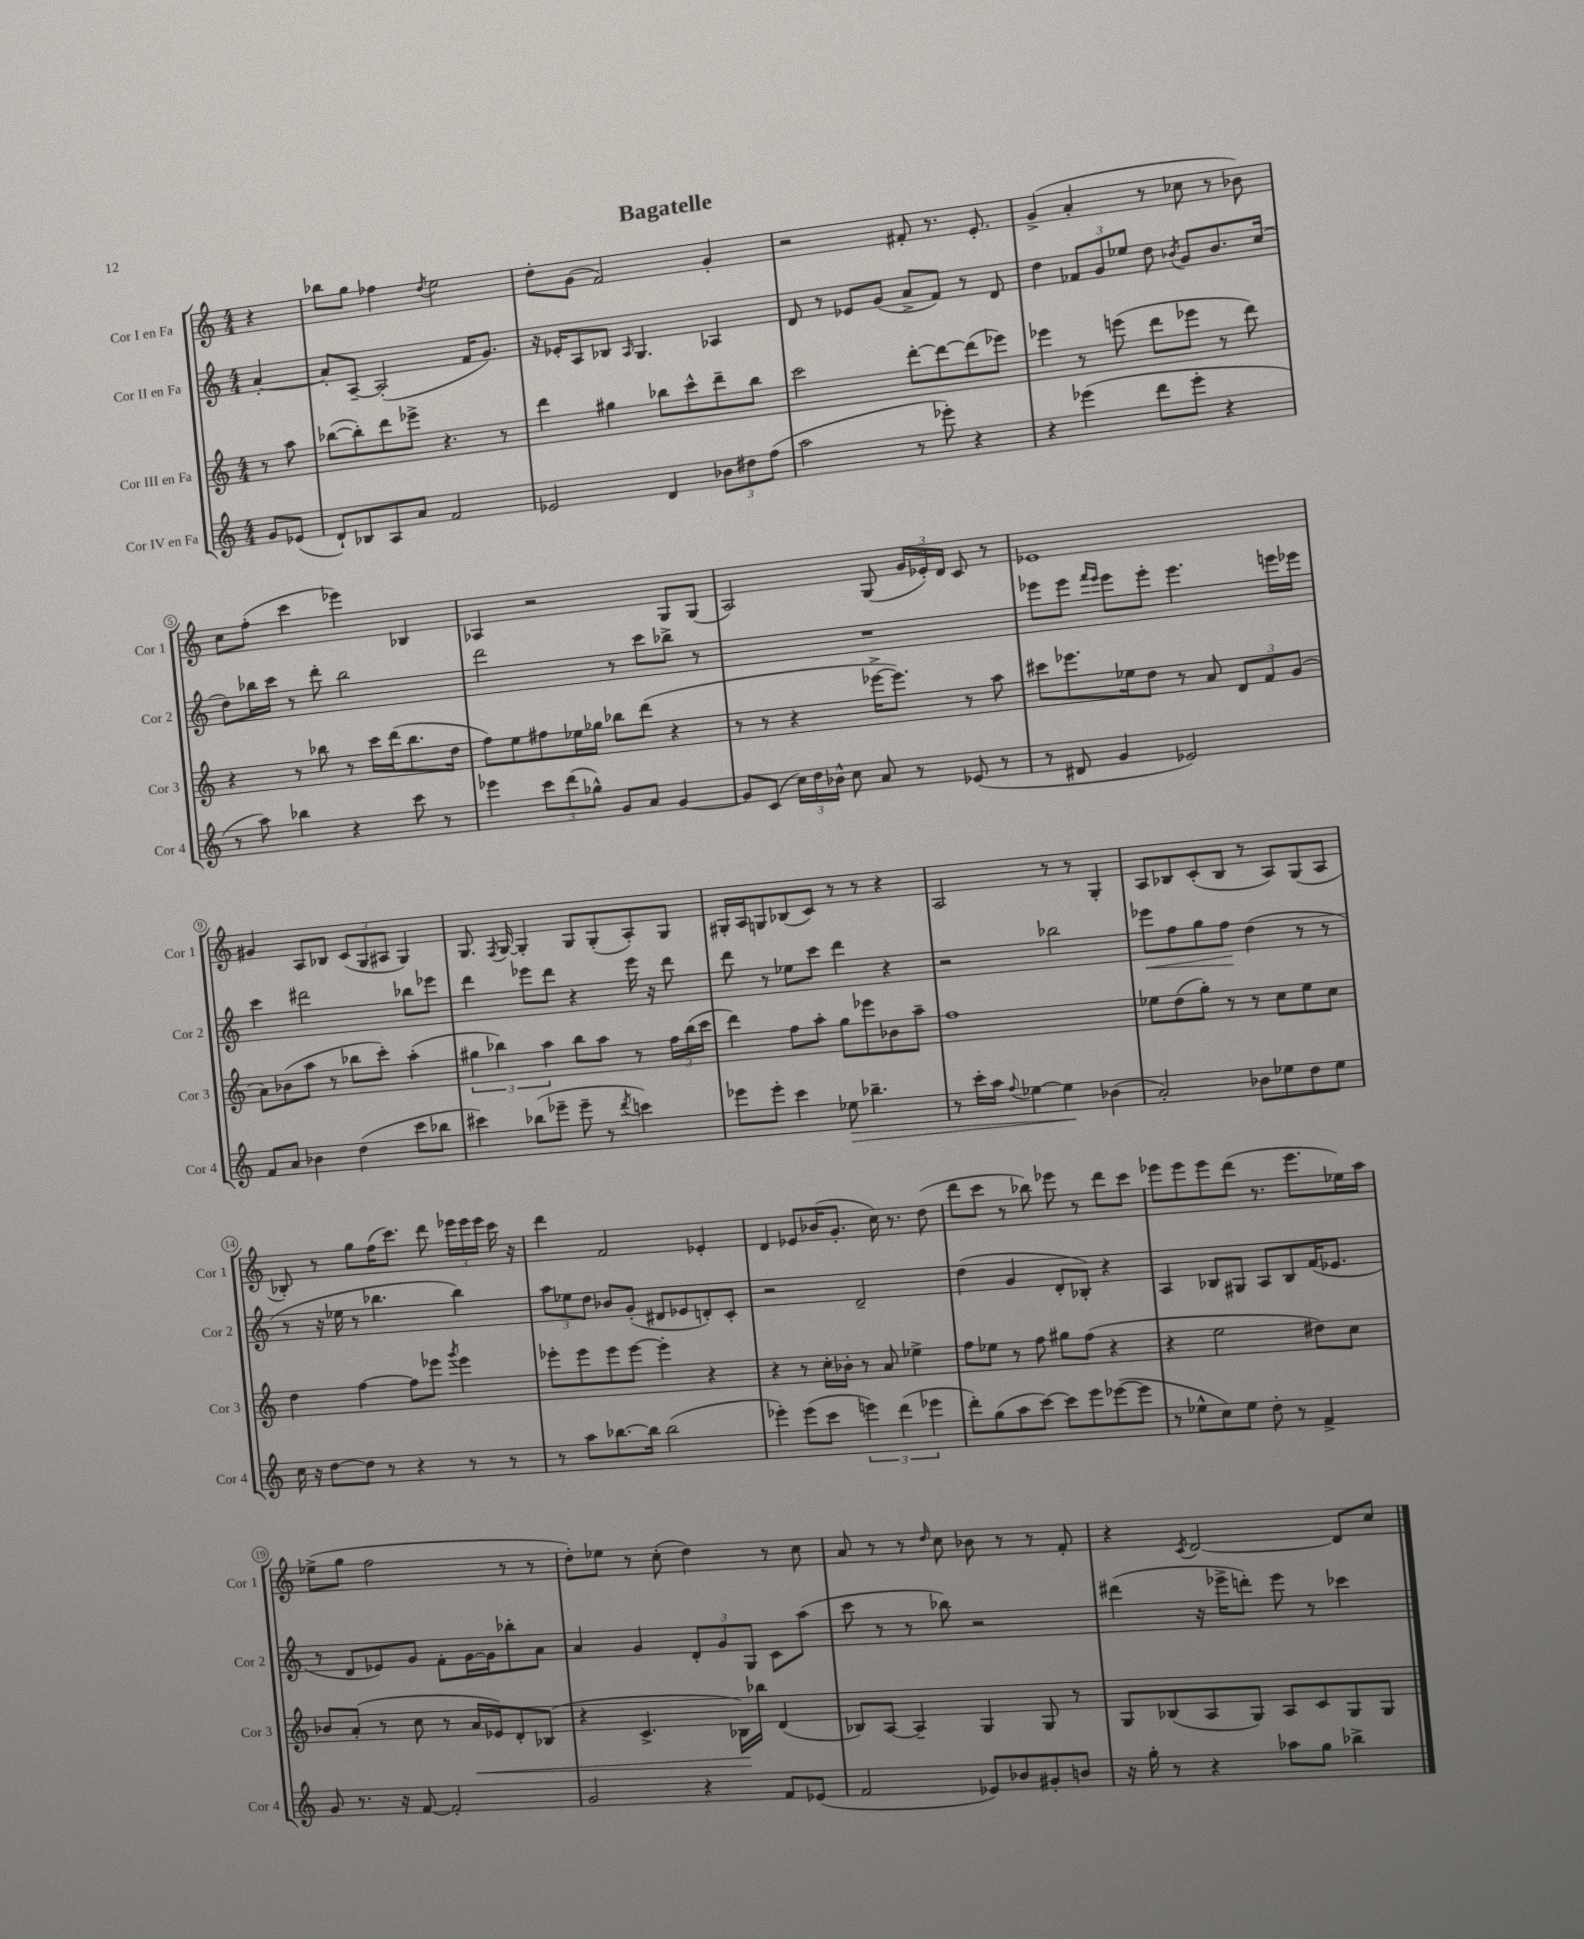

**kern	**dynam	**kern	**dynam	**kern	**dynam	**kern
*part4	*part4	*part3	*part3	*part2	*part2	*part1
*staff4	*staff4	*staff3	*staff3	*staff2	*staff2	*staff1
*I"Cor IV en Fa	*	*I"Cor III en Fa	*	*I"Cor II en Fa	*	*I"Cor I en Fa
*I'Cor 4	*	*I'Cor 3	*	*I'Cor 2	*	*I'Cor 1
*clefG2	*	*clefG2	*	*clefG2	*	*clefG2
*k[]	*	*k[]	*	*k[]	*	*k[]
*M4/4	*	*M4/4	*	*M4/4	*	*M4/4
=	=	=	=	=	=	=
8g/L	.	8r	.	[4a'/	.	4r
(8e-X/J	.	8aa\	.	.	.	.
=1	=1	=1	=1	=1	=1	=1
8d`/L)	.	([8bb-X\L	.	8a'/L]	.	8bb-X\L
8B-X/	.	8bb-'\])	.	[8A~/J	.	8gg\J
8A/	.	8ddd\	.	(2A'/]	.	4ff-X\
8a/J	.	8eee-X^\J	.	.	.	.
.	.	.	.	.	.	8qdd/
2f/	.	4.r	.	.	.	2ee\
.	.	.	.	16f/KL	.	.
.	.	.	.	8.g/J)	.	.
.	.	8r	.	.	.	.
=2	=2	=2	=2	=2	=2	=2
2e-X/	.	4ddd\	.	16r	.	8dd'\L
.	.	.	.	16e-X'/KL	.	.
.	.	.	.	8A/	.	(8g\J
.	.	4gg#X\	.	8B-X/J	.	2f/)
.	.	.	.	16qqA/	.	.
.	.	.	.	4.G/	.	.
4d/	.	8bb-X\L	.	.	.	.
.	.	8ccc^^\	.	.	.	.
12b-X\L	.	8ddd~\	.	4A-X/	.	4g'/
12dd#X\	.	.	.	.	.	.
.	.	8bb-\J	.	.	.	.
(12ff\J	.	.	.	.	.	.
=3	=3	=3	=3	=3	=3	=3
2aa\	.	2ccc\	.	8d/	.	2r
.	.	.	.	8r	.	.
.	.	.	.	8e-X/L	.	.
.	.	.	.	(8g/J	.	.
8r	.	[8ddd'\L	.	8a^/L	.	8f#X'/
8eee-X'\)	.	8ddd\_	.	8f/J)	.	8.r
4r	.	(8ddd\]	.	8r	.	.
.	.	.	.	.	.	8.e'/
.	.	8eee-X\J)	.	8d/	.	.
=4	=4	=4	=4	=4	=4	=4
4r	.	4eee-X\	.	4dd\	.	(4g^/
(4eee-X\	.	8r	.	12f-X/L	.	4a'/
.	.	.	.	12g/	.	.
.	.	(8eeen\	.	.	.	.
.	.	.	.	12ee-X/J	.	.
8ddd\L	.	8ddd\L	.	8dd\	.	8r
.	.	.	.	8qb-X/	.	.
8eee-'\J	.	8eee-X\J	.	8g/L	.	8cc-X\
4r	.	8r	.	8.b-/	.	8r
.	.	8ddd\)	.	.	.	8b-X\)
.	.	.	.	(16cc/Jk	.	.
!!LO:LB:g=z
=5	=5	=5	=5	=5	=5	=5
8r	.	4r	.	8dd\L)	.	8cc\L
8aa\)	.	.	.	16bb-X\L	.	(8ff'\J
.	.	.	.	16ccc\JJ	.	.
4bb-X\	.	8r	.	8r	.	4ccc\
.	.	8bb-X\	.	8ddd'\	.	.
4r	.	8r	.	2bb-\	.	4eee-X\)
.	.	16ccc\LL	.	.	.	.
.	.	(16ddd\J	.	.	.	.
8ccc\	.	8.bb-\	.	.	.	4B-X/
8r	.	.	.	.	.	.
.	.	16dd\Jk	.	.	.	.
=6	=6	=6	=6	=6	=6	=6
4eee-X\	.	8ff\L)	.	2ddd\	.	4A-X/
.	.	8ee\	.	.	.	.
12ccc\L	.	8ff#X\	.	.	.	2r
(12ddd\	.	.	.	.	.	.
.	.	16ee-X\L	.	.	.	.
12gg-X^^\J)	.	.	.	.	.	.
.	.	16gg-X\JJ	.	.	.	.
8g/L	.	8bb-X\L	.	8r	.	.
8a/J	.	(8ddd\J	.	8ccc\L	.	.
[4g/	.	4r	.	8bb-X^\J	.	8G/L
.	.	.	.	8r	.	(8G/J
=7	=7	=7	=7	=7	=7	=7
8g/L]	.	8r	.	1r	.	2A/)
(8c/J	.	8r	.	.	.	.
24cc\LL)	.	4r	.	.	.	.
24dd\	.	.	.	.	.	.
24b-X^^\JJ	.	.	.	.	.	.
8cc\	.	.	.	.	.	.
8a/	.	[16eee-X^\KL	.	.	.	(8G/
.	.	8.eee-\J])	.	.	.	.
8r	.	.	.	.	.	24g/LL
.	.	.	.	.	.	24e-X'/)
.	.	.	.	.	.	24d/JJ
(8e-X/	.	8r	.	.	.	8c/
8r	.	8aa\	.	.	.	8r
=8	=8	=8	=8	=8	=8	=8
8r	.	8ccc#X\L	.	8eee-X\L	.	1e-X
8d#X/	.	8.eee-X\	.	8eee-\J	.	.
.	.	.	.	16qqfff/LL	.	.
.	.	.	.	16qqeee-/JJ	.	.
4g/	.	.	.	8eee-\L	.	.
.	.	16ee-X\k	.	.	.	.
.	.	8dd\J	.	8eee-'\J	.	.
2e-X/)	.	8r	.	4.eee-\	.	.
.	.	8a/	.	.	.	.
.	.	12d/L	.	.	.	.
.	.	12f/	.	.	.	.
.	.	.	.	16eeen\LL	.	.
.	.	(12g/J	.	.	.	.
.	.	.	.	16eee-X\JJ	.	.
!!LO:LB:g=z
=9	=9	=9	=9	=9	=9	=9
8f/L	.	8a\L)	.	4ccc\	.	4g#X/
8a/J	.	(8b-X\	.	.	.	.
4b-X\	.	8aa\J	.	2ddd#X\	.	8A/L
.	.	8r	.	.	.	8B-X/J
(4dd\	.	8bb-X\L	.	.	.	(12c/L
.	.	.	.	.	.	12G/
.	.	8ccc'\J)	.	.	.	.
.	.	.	.	.	.	12A#X/J
8ccc\L	.	(4aa'\	.	8bb-X\L	.	4G/)
8bb-X\J	.	.	.	8eee-X\J	.	.
=10	=10	=10	=10	=10	=10	=10
4ccc#X\)	.	6gg#X\	.	4ddd\	.	8.G/
.	.	6bb-X\)	.	.	.	.
.	.	.	.	.	.	8qF/
.	.	.	.	.	.	[16G/
(8bb-X\L	.	.	.	8eee-X\L	.	4G'/]
.	.	6aa\	.	.	.	.
8eee-X~\J	.	.	.	8ddd\J	.	.
8eee-~\	.	8bb-\L	.	4r	.	8G/L
8r	.	8aa\J	.	.	.	(8G'/
8qddd/	.	.	.	.	.	.
4cccn\)	.	8r	.	16eee-\	.	8A'/)
.	.	.	.	16r	.	.
.	.	24ff\LL	.	8ddd\	.	8G/J
.	.	(24bb-\	.	.	.	.
.	.	24ccc\JJ	.	.	.	.
=11	=11	=11	=11	=11	=11	=11
8eee-X\L	.	4ddd\)	.	8ddd\	.	16G#X'/LL
.	.	.	.	.	.	16A/J
8eee-'\J	.	.	.	8r	.	8Gn/
4ccc\	.	8ff\L	.	8ee-X\L	.	(8B-X/
.	.	8aa'\J	.	8ccc\J	.	8c/J)
!	!LO:HP:b	!	!	!	!	!
8ee-X\	>	8gg\L	.	4ddd\	.	8r
4.bb-X~\	.	8eee-X\	.	.	.	8r
.	.	8b-X\	.	4r	.	4r
.	.	8aa~\J	.	.	.	.
=12	=12	=12	=12	=12	=12	=12
8r	.	1ff	.	2r	.	2A/
16ccc'\LL	.	.	.	.	.	.
16aa\JJ	.	.	.	.	.	.
8qqff/	.	.	.	.	.	.
[4ee-X\	.	.	.	.	.	.
4ee-\]	.	.	.	2bb-X\	.	8r
.	.	.	.	.	.	8r
(4b-X\	]	.	.	.	.	4G'/
=13	=13	=13	=13	=13	=13	=13
!	!	!	!	!	!LO:HP:b	!
2a'/)	.	8ee-X\L	.	8eee-X\L	<	8A/L
.	.	(8dd\	.	8ff\	.	8B-X/
.	.	8gg'\J)	.	8gg\	.	(8c'/
.	.	8r	.	8ff\J	.	8B-/J
8b-X\L	.	8r	.	(4dd\	[	8r
8ee-X\	.	8cc\L	.	.	.	8A/L)
8dd\	.	8ee-\	.	8r	.	(8G/
8ee-\J	.	8cc\J	.	8r	.	8A/J
!!LO:LB:g=z
=14	=14	=14	=14	=14	=14	=14
16cc\	.	4dd\	.	8r	.	8B-X'/)
16r	.	.	.	.	.	.
[8dd\L	.	.	.	16r	.	8r
.	.	.	.	16ee-X\	.	.
8dd\J]	.	[4ff\	.	8r	.	8gg\L
8r	.	.	.	4.bb-X\	.	(16ff\K
.	.	.	.	.	.	8.ccc\J)
4r	.	8ff\L]	.	.	.	.
.	.	8eee-X\J	.	.	.	8ddd\
.	.	8qggg/	.	.	.	.
8r	.	4eee-\	.	4bb-\)	.	24eee-X\LL
.	.	.	.	.	.	24eee-\
.	.	.	.	.	.	24eee-\JJ
8r	.	.	.	.	.	16ccc\
.	.	.	.	.	.	16r
=15	=15	=15	=15	=15	=15	=15
8r	.	8eee-X'\L	.	12aa\L	.	4ddd\
.	.	.	.	12ee-X\	.	.
8aa\L	.	8eee-\	.	.	.	.
.	.	.	.	12dd\J	.	.
[8.bb-X\	.	8eee-\	.	8b-X/L	.	2f/
.	.	[8eee-\J	.	(8g'/J	.	.
16bb-\Jk]	.	.	.	.	.	.
(2bb-\	.	4eee-'\]	.	8d#X/L	.	.
.	.	.	.	8e-X/	.	.
.	.	4r	.	8dn'/)	.	4e-X'/
.	.	.	.	8c'/J	.	.
=16	=16	=16	=16	=16	=16	=16
4eee-X'\)	.	4r	.	2r	.	4d/
(8eee-\L	.	8r	.	.	.	8e-X/L
8ccc\J	.	16cc'\LL	.	.	.	(16b-X/K
.	.	16b-X'\JJ	.	.	.	8.g'/J
6eeen\)	.	8r	.	2d~/	.	.
.	.	8a/	.	.	.	16cc\)
(6ddd\	.	.	.	.	.	.
.	.	.	.	.	.	8.r
.	.	4ee-X^\	.	.	.	.
6eee-X\	.	.	.	.	.	.
.	.	.	.	.	.	(8dd\
=17	=17	=17	=17	=17	=17	=17
8ddd'\L)	.	8ff\L	.	(4dd\	.	8ddd\L
(8gg\	.	8ee-X\J	.	.	.	8ccc\J
8aa\	.	8r	.	4g/	.	8r
[8ccc\J)	.	8ff\	.	.	.	8bb-X\)
8ccc\L]	.	8gg#X\L	.	8d'/L	.	8eee-X\
8eee\	.	(8ff\J	.	8B-X'/J)	.	8r
([8eee-X\	.	4r	.	4r	.	8ddd\L
8eee-\J]	.	.	.	.	.	8ccc\J
=18	=18	=18	=18	=18	=18	=18
8r	.	4r	.	4A/	.	8eee-X\L
8ee-X^^\L	.	.	.	.	.	8eee-\
8cc\)	.	2ee\	.	8B-X/L	.	8eee-\
8ee-\J	.	.	.	8G#X/J	.	(8ddd\J
8dd'\	.	.	.	8A/L	.	8.r
8r	.	.	.	8B-/	.	.
.	.	.	.	.	.	8.eee-\L
4f^/	.	8dd#X\L)	.	(16f/K	.	.
.	.	.	.	8.e-X/J	.	.
.	.	8cc\J	.	.	.	16ee-X\L)
.	.	.	.	.	.	16aa\JJ
!!LO:LB:g=z
=19	=19	=19	=19	=19	=19	=19
8g/	.	8b-X/L	.	8r	.	(8ee-X^\L
8.r	.	(8a'/J	.	8d/L	.	8gg\J
.	.	8r	.	8e-X/)	.	2ff\
16r	.	.	.	.	.	.
[8f/	.	8cc\	.	8g/J	.	.
2f'/]	.	8r	.	8f'\L	.	.
!	!	!	!LO:HP:b	!	!	!
.	.	16a/LL	<	[16g\L	.	.
.	.	16e-X/J)	.	16g\J]	.	.
.	.	8d'/	.	8bb-X'\	.	8r
.	.	(8B-X/J	.	8a\J	.	8r
=20	=20	=20	=20	=20	=20	=20
2g/	.	4r	.	4a/	.	8dd'\L)
.	.	.	.	.	.	8ee-X\J
.	.	4.c^/	.	4g/	.	8r
.	.	.	.	.	.	(8cc'\
4r	.	.	.	12d'/L	.	4dd\)
.	.	.	.	12g/	.	.
.	.	16B-X\LL)	.	.	.	.
.	.	.	.	12G/J	.	.
.	.	16bb-X\JJ	[	.	.	.
8f/L	.	(4d/	.	8c\L	.	8r
(8e-X/J	.	.	.	(8aa\J	.	8cc\
=21	=21	=21	=21	=21	=21	=21
2f/	.	8B-X/L)	.	8ccc\	.	8a/
.	.	[8A/J	.	8r	.	8r
.	.	4A~/]	.	8r	.	8r
.	.	.	.	.	.	16qqdd/
.	.	.	.	8bb-X\)	.	8cc\
8e-X/L)	.	4G/	.	2r	.	8b-X\
8b-X/	.	.	.	.	.	8r
8g#X'/	.	8G/	.	.	.	8r
8bn/J	.	8r	.	.	.	8f'/
=22	=22	=22	=22	=22	=22	=22
16r	.	8G/L	.	(4ddd#X\	.	4r
16gg'\	.	.	.	.	.	.
8r	.	(8B-X/	.	.	.	.
.	.	.	.	.	.	8qc/
4r	.	8A/	.	16r	.	[2d/
.	.	.	.	16eee-X^\KL	.	.
.	.	8G/J)	.	8dddn'\J)	.	.
8aa-X\L	.	8A/L	.	8eee-\	.	.
8gg\J	.	8c/	.	8r	.	.
4bb-X^\	.	8G/	.	4ccc-X\	.	8d/L]
.	.	8G/J	.	.	.	8cc/J
==	==	==	==	==	==	==
*-	*-	*-	*-	*-	*-	*-
